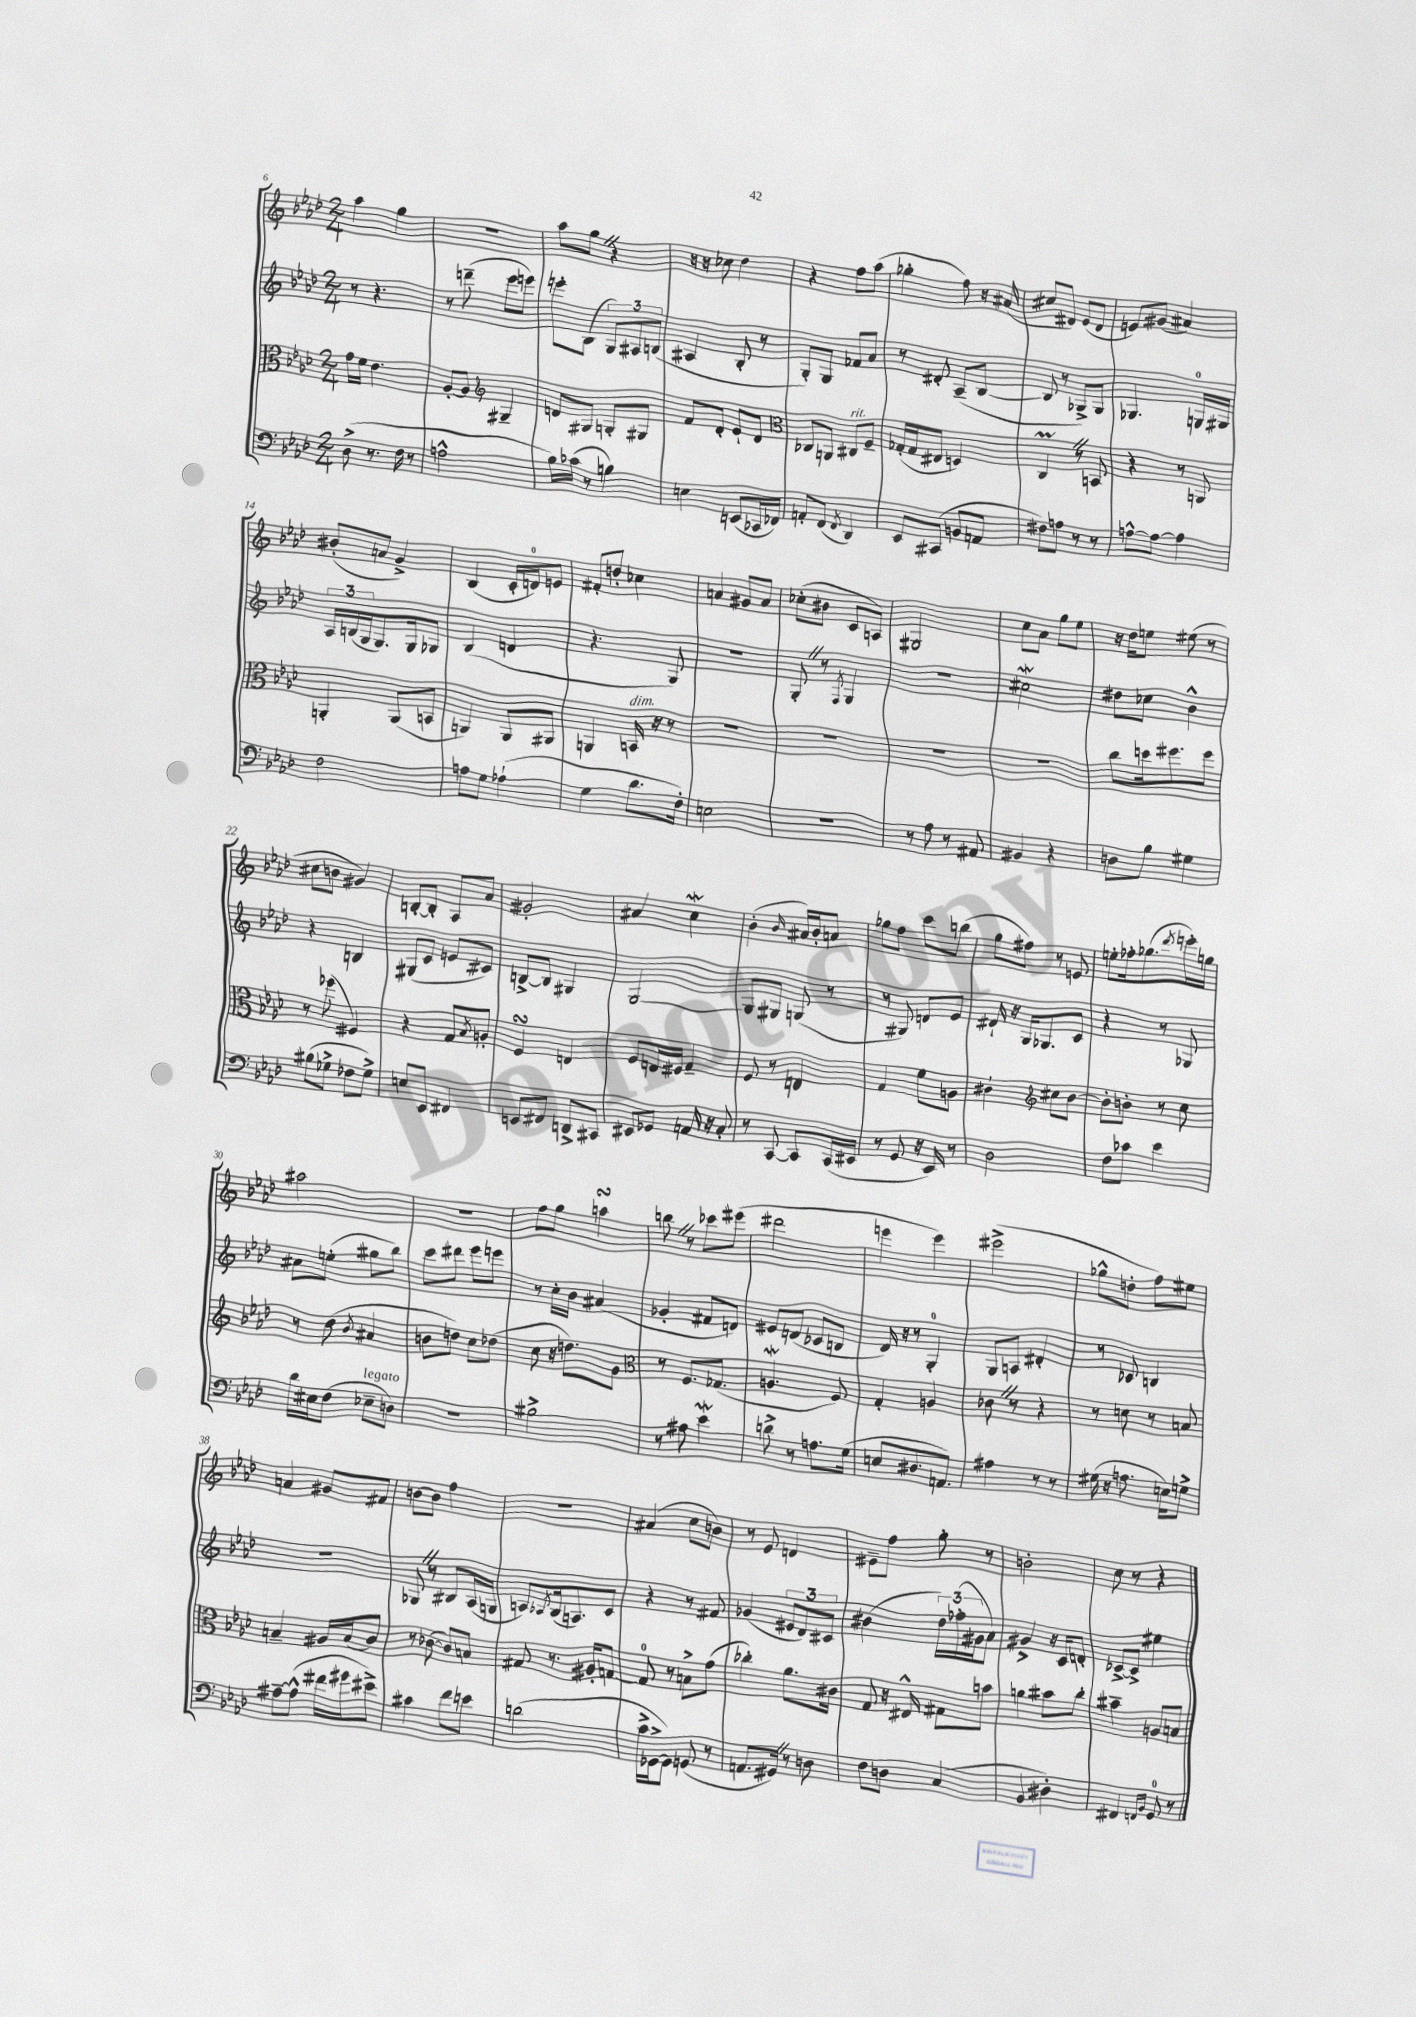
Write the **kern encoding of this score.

**kern	**kern	**kern	**kern
*part4	*part3	*part2	*part1
*staff4	*staff3	*staff2	*staff1
*clefF4	*clefC3	*clefG2	*clefG2
*k[b-e-a-d-]	*k[b-e-a-d-]	*k[b-e-a-d-]	*k[b-e-a-d-]
*M2/4	*M2/4	*M2/4	*M2/4
=6	=6	=6	=6
(8D-^\	16g\LL	8r	4aa-\
.	16f\JJ	.	.
8.r	4.e-\	4.r	.
.	.	.	4gg\
16F\	.	.	.
8r	.	.	.
=7	=7	=7	=7
2An^^\	[8A-'/L	8r	2r
.	8A-/J]	(8dddn~\	.
*	*clefG2	*	*
.	4G#X~/	8eee-\L	.
.	.	8eeen\J)	.
=8	=8	=8	=8
16B-\LL)	8dn/L	8eeen'\L	8aa-\L
(16c-X\JJ	.	.	.
8r	8G#X/J	(8B-\J	8ggZ\J
4Bn\)	8Gn'/L	12G/L)	4r
.	.	12A#X/	.
.	8G#X/J	.	.
.	.	(12Bn/J	.
=9	=9	=9	=9
4En\	8f/L	4A#X/	16r
.	.	.	16r
.	8d-'/J	.	8cc-X\
(8EEn/L	8e-`/L	8B-'/	4dd-\
16CC-X/L	8d-/J	8r	.
16FF-X/JJ)	.	.	.
=10	=10	=10	=10
*	*clefC3	*	*
8AAn'/L	8C-X/L	8G'/L)	4r
(8FF/J	8AAn/J	8G/J	.
8qFF/	.	.	.
!	!LO:TX:a:i:t=rit.	!	!
4DD-/)	8C#X/L	8f-X/L	8ff\L
.	8F~/J	8a-/J	(8aa-\J
=11	=11	=11	=11
8EE-/L	(16G-X'/LL	8r	4gg-X'\
.	16G-/J	.	.
(8CC#X/J	8E#X/J	8d#X'/	.
8BBn/L	4Dn/)	(8A-~/L	8ff\)
8AAn/J	.	[8B-/J	16r
.	.	.	(16a#X/
=12	=12	=12	=12
8F#X\L)	4CmZ/	8B-/]	8cc#X/L
8An\J	.	8r	8d#X/J)
8r	8r	8G-X^/L)	(8e-/L
8r	8BBn/	8G-/J	8d#/J
=13	=13	=13	=13
[8An^^\L	4r	4.G-X/	8en/L)
8A\J_	.	.	(8g#X/J
4A\]	8r	.	4a#X/)
.	8AAn/	16Gn/LL	.
.	.	16G#X/JJ	.
!!LO:LB:g=z
=14	=14	=14	=14
2F\	4AAn'/	24A-/LL	(8b#X'/L
.	.	(24Bn/	.
.	.	24G/J	.
.	.	8.G/)	8an/J
.	(8AA/L	.	4g^/)
.	.	16G/k	.
.	8BBn/J	8G-X/J	.
=15	=15	=15	=15
8An\L	4AAn/)	(4B-/	(4B-/
8G\J	.	.	.
(4A-X`\	8AA/L	4dn/	16c'/LL
.	.	.	16dn/J)
.	8AA#X/J	.	8en/J
=16	=16	=16	=16
4G\	4AAn/	4.r	8f#X'/L
.	.	.	8ddn'/J
!	!LO:TX:a:i:t=dim.	!	!
8.d-\L	16BBn/	.	4cc-X\
.	16r	.	.
.	8r	8G/)	.
16F'\Jk)	.	.	.
=17	=17	=17	=17
2En\	2r	2r	4an/
.	.	.	8g#X/L
.	.	.	8a/J
=18	=18	=18	=18
2r	2r	8G'Z/	(8cc-X'\L
.	.	8r	8b#X\J
.	.	8qF/	.
.	.	4G/	8c/L
.	.	.	8An/J)
=19	=19	=19	=19
8r	2r	2r	2G#X/
8A-\	.	.	.
8r	.	.	.
8AA#X/	.	.	.
=20	=20	=20	=20
4BB#X/	2r	2cc#XW\	8cc\L
.	.	.	8a-\J
4r	.	.	8gg\L
.	.	.	8ee-\J
=21	=21	=21	=21
8Dn\L	8cc\L	8dd#X\L	16r
.	.	.	16dd-\KL
8B-\J	16ddn\k	8cc-X\J	8een\J
.	8.ff#X\	.	.
4G#X\	.	4b-^^\	(8ee#X\
.	8ff#\J	.	8r
!!LO:LB:g=z
=22	=22	=22	=22
(8B#X\L	8r	4r	8cc#X\L
8G-X^\J	(8ff-X\	.	8bn\J
8F-X\L	4F#X/)	4Bn/	4g#X/)
8G-^\J)	.	.	.
=23	=23	=23	=23
8En/L	4r	(8G#X/L	[8Bn'/L
8EE-/J	.	8c/J	8B'/J]
4FF#X/	8G/L	8en/L	8A-/L
.	8qB-/	.	.
.	8An'/J	8c#X/J)	8a-/J
=24	=24	=24	=24
8EEn/L	4FsSSS/	[8Bn^/L	2g#X'/
8FF#X/J	.	8B/J]	.
8DDn^/L	4En/	4G#X/	.
8CC#X/J	.	.	.
=25	=25	=25	=25
8EE#X/L	8F/L	[2G/	4a#X/
8GG-X/J	16En/L	.	.
.	16F#X/JJ	.	.
16AAn/	4G~/	.	4ccW\
16r	.	.	.
8C'/	.	.	.
=26	=26	=26	=26
8r	8F/	8G/L]	(4b-'\
[8CC/	8r	8G#X/J	.
.	.	.	16qqb-/
8CC/L]	4En/	(8Gn/	16a#X/LL)
.	.	.	16b-'/J
(16CC/L	.	8r	8an/J
16EE#X/JJ	.	.	.
=27	=27	=27	=27
8r	4G/	8r	8gg-X\L
8GG/	.	8G#X/)	8ff\J
16r	8f\L	8dn/L	8ccc\L
16EE-/)	.	.	.
8r	8An\J	8e-/J	(8bbn\J
=28	=28	=28	=28
2D-\	4c#X`\	16d#X`/	8gg\L
.	.	16r	.
.	.	16G/KL	8ff#X\J)
.	.	8.G-X/	.
*	*clefG2	*	*
.	8cc#X\L	.	8r
.	[8b-\J	8c/J	8en/
=29	=29	=29	=29
8F\L	8b-'\L]	4r	8een'\L
8c-X\J	8bn'\J	.	16ff-X'\k
.	.	.	(8.gg-X\
4e-\	8r	8r	.
.	.	.	8qddd-/
.	8cc\	8G-X/	16eeen'\L)
.	.	.	16ggn\JJ
!!LO:LB:g=z
=30	=30	=30	=30
16d-\LL	8r	8a#X\L	2aa#X\
16E#X\J	.	.	.
(8F\J	(8dd-\	(8een'\J	.
.	8qb-/	.	.
!LO:TX:a:i:t=legato	!	!	!
8E-X~\L	4a#X/	8gg#X\L	.
8Dn\J)	.	8bb-\J)	.
=31	=31	=31	=31
2r	8bn\L	8ccc\L	2r
.	8ddn\J)	8ddd#X\J	.
.	8cc\L	8eee-\L	.
.	(8dd-X\J	8eeen\J	.
=32	=32	=32	=32
2B#X^\	8cc\	8r	8ff\L
.	16r	16cc'\LL	8gg\J
.	8.ddn\L)	16b-\JJ	.
.	.	(4a#X/	4aansSsS\
.	8g\J	.	.
=33	=33	=33	=33
*	*clefC3	*	*
8r	8r	4g-X'/	8bbnZ\
8A#X\	8.F/L	.	8r
4e-W\	.	8f#X/L	8ccc-X\L
.	(8.G-X/J	.	.
.	.	8dn/J)	(8eee#X\J
=34	=34	=34	=34
8dn^\	4.AnW/	8e#X/L	2ddd#X\
8r	.	(8dn/J	.
8.An\L	.	8c-X/L	.
.	8F/)	8Bn/J	.
(16G\Jk	.	.	.
=35	=35	=35	=35
8En/L	4G'/	16d-/)	4eeen\
.	.	16r	.
8.D#X/	.	8r	.
.	4An/	4G'/	4eee\)
8.AAn/J)	.	.	.
=36	=36	=36	=36
4A#X\	8c-XZ\	8G/L	(2eee#X^\
.	8r	8An/J	.
8r	4r	4d#X'/	.
8r	.	.	.
=37	=37	=37	=37
(16G#X\	8r	8r	8gg-X^^\L
16r	.	.	.
8.An\	8dn\	8c-X/	8ddn'\J
.	8r	4Bn/	8ff\L)
16En\KL)	.	.	.
8Gn^\J	8Bn/	.	8ee#X\J
!!LO:LB:g=z
=38	=38	=38	=38
[8A#X~\L	4Bn~/	2r	4an/
(8A#^^\J]	.	.	.
16f#X\LL	16A#X/LL	.	8g#X/L
16g#X\J	(16B/J	.	.
8e#X^\J)	8c/J)	.	8f#X/J
=39	=39	=39	=39
4c#X\	8r	8G-XZ/	[8bn\L
.	([8c-X\	8r	8b\J]
8f\L	8c-/L])	8B#X/L	4ff\
8en\J	8Bn/J	(16A-/L	.
.	.	16Gn/JJ	.
=40	=40	=40	=40
(2dn\	8G#X/	8An/L)	2r
.	.	8qA-X/	.
.	8.r	(16B-/k	.
.	.	8.An/)	.
.	16A#X'/KL	.	.
.	[8Gn/J	8c/J	.
=41	=41	=41	=41
16c^\LL	8G/]	4r	(4a#X/
[16GG-X^\J	.	.	.
8GG-\J])	8r	.	.
(8GGn/	8Bn^\L	8r	8cc\L
8r	(8g\J	8f#X/	8bn\J)
=42	=42	=42	=42
8.AAn/L	4cc-X'\)	(4g-X/	8r
.	.	.	8e-/
16GG#XZ/Jk)	.	.	.
8r	8.a-\L	12e#X/L	4dn/
.	.	12d-/)	.
8Dn\	.	.	.
.	.	12c#X/J	.
.	16c#X\Jk	.	.
=43	=43	=43	=43
8F\L	8G/	(4b#X\	8e#X~\L
8Dn\J	16r	.	8ff\J
.	16E#X^^/	.	.
(4C/	8G#X\L	24dd-\LL)	8gg'\
.	.	(24ff-X'\	.
.	.	24g#X\J	.
.	8bn\J	8a-\J)	8r
=44	=44	=44	=44
4BB-/	4an\	4g#X^/	2bn'\
4D#X'\)	8b#X\L	16r	.
.	.	16c/KL	.
.	8cc'\J	8dn'/J	.
=45	=45	=45	=45
4FF#X/	4b#X~\	[8c-X^/L	8cc\
.	.	8c-^/J]	8r
16qqFFn/LL	.	.	.
16qqBB-/JJ	.	.	.
8GG/	8An/L	4ee#X\	4r
8r	8Bn/J	.	.
==	==	==	==
*-	*-	*-	*-
